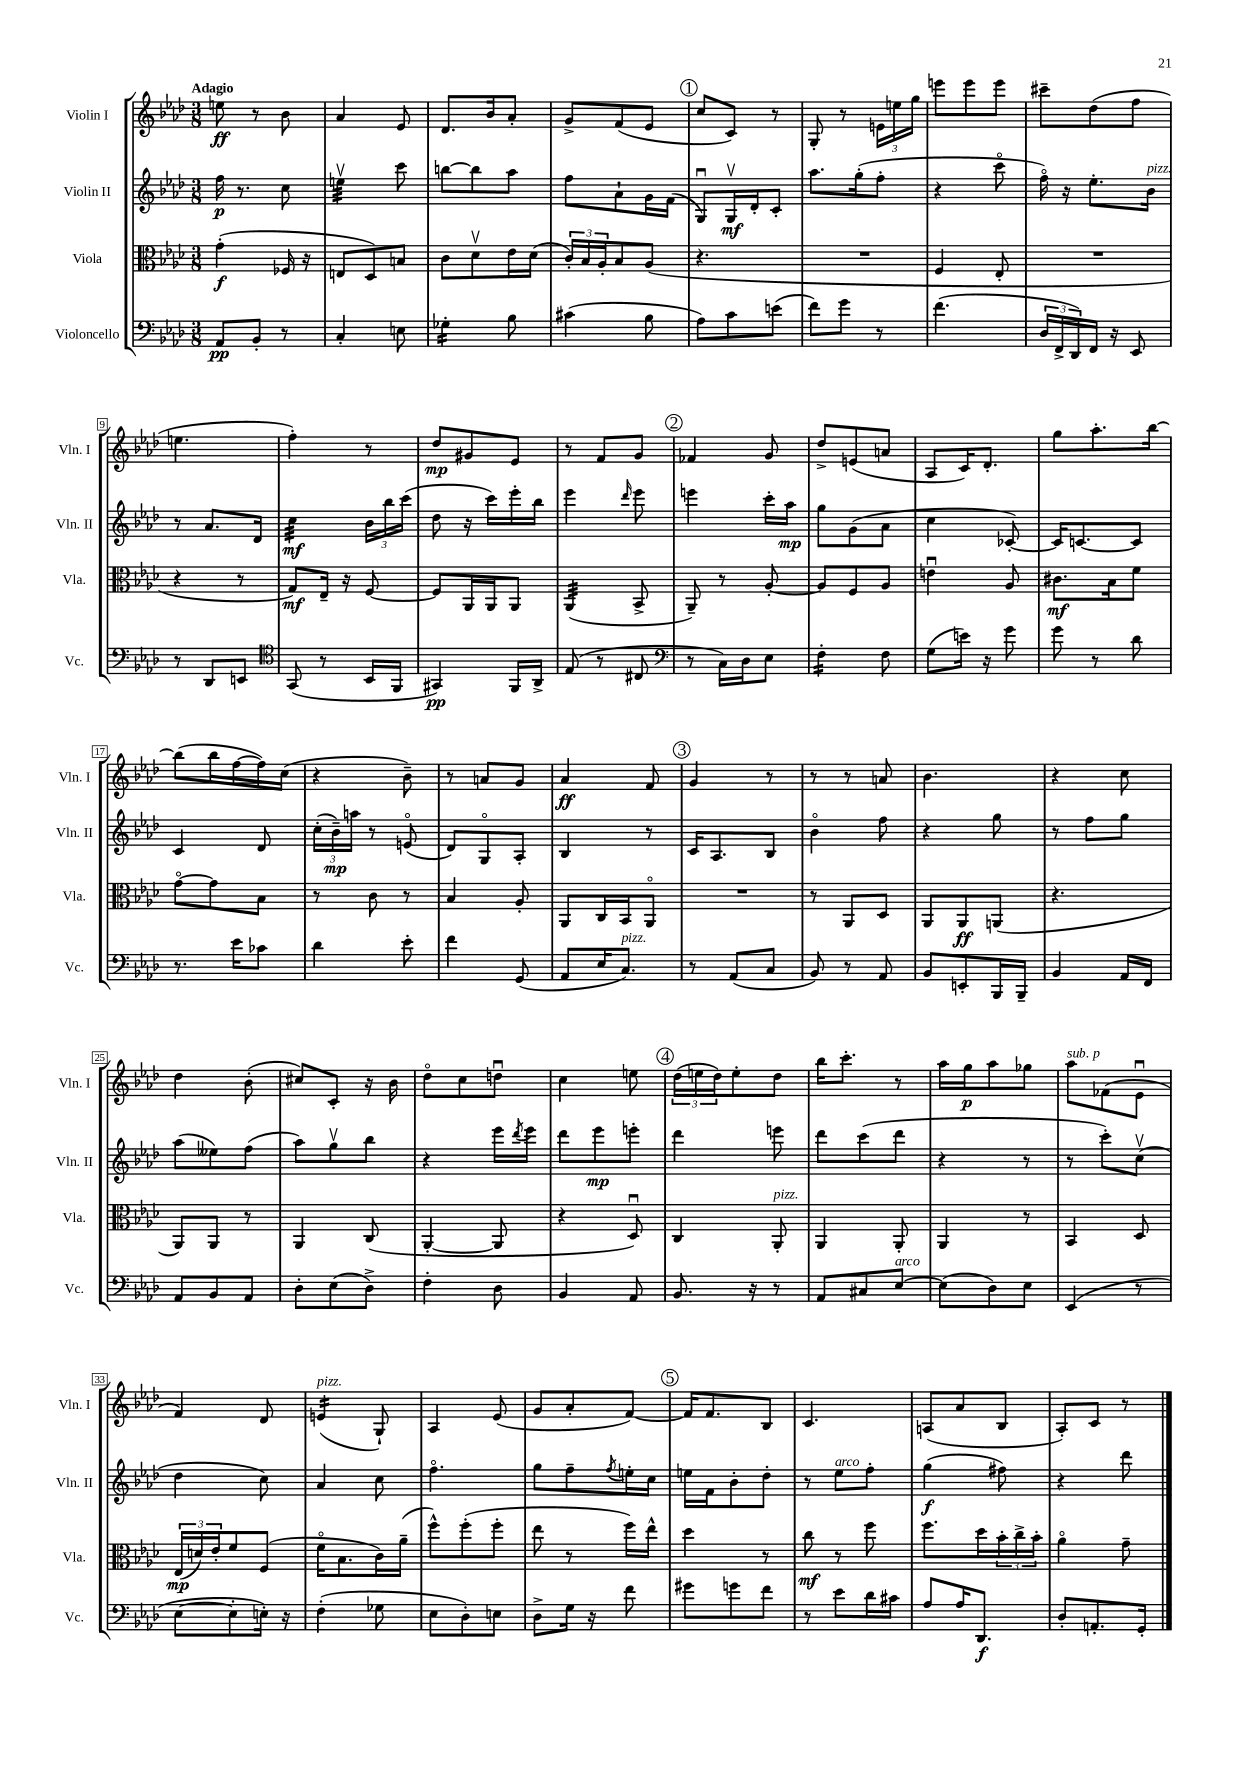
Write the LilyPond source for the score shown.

<<
\new StaffGroup <<
\new Staff = "s0" \with { instrumentName = "Violin I" shortInstrumentName = "Vln. I" } {
    \clef treble \key aes \major \numericTimeSignature \time 3/8 \tempo "Adagio"
    e''8\ff r8 bes'8 |
    aes'4 ees'8 |
    des'8. bes'16 aes'8-. |
    g'8-> f'8( ees'8 |
    \mark \markup { \circle "1" } c''8 c'8) r8 |
    g8-. r8 \tuplet 3/2 { e'16 e''16 g''16 } |
    e'''8 e'''8 e'''8 |
    cis'''8-- des''8( f''8 |
    e''4. |
    f''4-.) r8 |
    des''8\mp gis'8 ees'8 |
    r8 f'8 g'8 |
    \mark \markup { \circle "2" } fes'4 g'8 |
    des''8-> e'8( a'8 |
    aes8 c'16) des'8.-. |
    g''8 aes''8.-. bes''16~ |
    bes''8( bes''16 f''16~ f''16) c''16( |
    r4 bes'8--) |
    r8 a'8 g'8 |
    aes'4\ff f'8 |
    \mark \markup { \circle "3" } g'4 r8 |
    r8 r8 a'8 |
    bes'4. |
    r4 c''8 |
    des''4 bes'8-.( |
    cis''8) c'8-. r16 bes'16 |
    des''8\flageolet c''8 d''8\downbow |
    c''4 e''8 |
    \mark \markup { \circle "4" } \tuplet 3/2 { des''16( e''16 des''16) } e''8-. des''8 |
    bes''16 c'''8.-. r8 |
    aes''16 g''16\p aes''8 ges''8 |
    aes''8^\markup { \italic "sub. p" } fes'8( ees'8\downbow |
    f'4) des'8 |
    e'4:16^\markup { \italic "pizz." }( g8-!) |
    aes4 ees'8( |
    g'8 aes'8-. f'8~) |
    \mark \markup { \circle "5" } f'16 f'8. bes8 |
    c'4. |
    a8( aes'8 bes8 |
    aes8-.) c'8 r8 \bar "|." |
}
\new Staff = "s1" \with { instrumentName = "Violin II" shortInstrumentName = "Vln. II" } {
    \clef treble \key aes \major \numericTimeSignature \time 3/8
    f''16\p r8. c''8 |
    e''4:32\upbow c'''8 |
    b''8~ b''8 aes''8 |
    f''8 aes'8-! g'16 f'16( |
    \mark \markup { \circle "1" } g8\downbow) g16\upbow\mf des'16-. c'8-. |
    aes''8. g''16-.( f''8-. |
    r4 c'''8\flageolet |
    f''16\flageolet) r16 ees''8.-. bes'16^\markup { \italic "pizz." } |
    r8 aes'8. des'16 |
    c''4:32\mf \tuplet 3/2 { bes'16 bes''16 c'''16( } |
    des''8 r16 c'''16) ees'''16-. bes''16 |
    ees'''4 \grace { des'''16 } ees'''8 |
    \mark \markup { \circle "2" } e'''4 c'''16-. aes''16\mp |
    g''8 g'8( aes'8 |
    c''4 ces'8~-.) |
    ces'16 c'8.~ c'8 |
    c'4 des'8 |
    \tuplet 3/2 { c''16-.( bes'16--\mp) a''16 } r8 e'8\flageolet( |
    des'8) g8\flageolet aes8-. |
    bes4 r8 |
    \mark \markup { \circle "3" } c'16 aes8. bes8 |
    bes'4\flageolet f''8 |
    r4 g''8 |
    r8 f''8 g''8 |
    aes''8( eeses''8) f''8( |
    aes''8) g''8\upbow bes''8 |
    r4 ees'''16 \acciaccatura { des'''8 } ees'''16 |
    des'''8 ees'''8\mp e'''8-. |
    \mark \markup { \circle "4" } des'''4 e'''8 |
    des'''8 c'''8( des'''8 |
    r4 r8 |
    r8 c'''8-.) c''8\upbow( |
    des''4 c''8) |
    aes'4 c''8 |
    f''4.\flageolet |
    g''8 f''8-- \acciaccatura { f''8 } e''16-. c''16 |
    \mark \markup { \circle "5" } e''16 f'16 bes'8-. des''8-. |
    r8 ees''8^\markup { \italic "arco" } f''8-. |
    g''4\f( fis''8) |
    r4 des'''8 \bar "|." |
}
\new Staff = "s2" \with { instrumentName = "Viola" shortInstrumentName = "Vla." } {
    \clef alto \key aes \major \numericTimeSignature \time 3/8
    g'4-.\f( fes16 r16 |
    e8 des8) b8 |
    c'8 des'8\upbow ees'16 des'16( |
    \tuplet 3/2 { c'16-.) bes16 aes16-. } bes8 aes8( |
    \mark \markup { \circle "1" } r4. |
    R4. |
    f4 ees8-. |
    R4. |
    r4 r8 |
    g8\mf) ees16-- r16 f8~ |
    f8 aes,16 aes,16 aes,8 |
    aes,4:32( bes,8-> |
    \mark \markup { \circle "2" } aes,8--) r8 aes8~-. |
    aes8 f8 aes8 |
    e'4\downbow aes8 |
    cis'8.\mf bes16 f'8 |
    g'8~\flageolet g'8 bes8 |
    r8 c'8 r8 |
    bes4 aes8-. |
    aes,8 c16 bes,16 aes,8\flageolet |
    \mark \markup { \circle "3" } R4. |
    r8 aes,8 des8 |
    aes,8 aes,8\ff a,8( |
    r4. |
    aes,8) aes,8 r8 |
    aes,4 c8( |
    aes,4~-. aes,8 |
    r4 des8\downbow) |
    \mark \markup { \circle "4" } c4 aes,8-.^\markup { \italic "pizz." } |
    aes,4 aes,8-. |
    aes,4 r8 |
    bes,4 des8 |
    \tuplet 3/2 { ees16\mp( d'16) ees'16-. } f'8 f8( |
    f'16\flageolet bes8. c'16) aes'16--( |
    f''8-^) f''8-.( f''8-. |
    ees''8 r8 f''16) ees''16-^ |
    \mark \markup { \circle "5" } des''4 r8 |
    c''8\mf r8 f''8 |
    f''8. des''16 \tuplet 3/2 { bes'16-. c''16-> bes'16-. } |
    aes'4\flageolet g'8-- \bar "|." |
}
\new Staff = "s3" \with { instrumentName = "Violoncello" shortInstrumentName = "Vc." } {
    \clef bass \key aes \major \numericTimeSignature \time 3/8
    aes,8\pp bes,8-. r8 |
    c4-. e8 |
    ges4:16-. bes8 |
    cis'4( bes8 |
    \mark \markup { \circle "1" } aes8) c'8 e'8( |
    f'8) g'8 r8 |
    f'4.( |
    \tuplet 3/2 { des16 f,16-> des,16) } f,16 r16 ees,8 |
    r8 des,8 e,8 |
    \clef tenor g,8( r8 bes,16 f,16 |
    gis,4\pp) f,16 aes,16-> |
    ees8( r8 cis8 |
    \mark \markup { \circle "2" } \clef bass r8 c16) des16 ees8 |
    f4:16-. f8 |
    g8( e'16) r16 g'8 |
    g'8 r8 des'8 |
    r8. ees'16 ces'8 |
    des'4 ees'8-. |
    f'4 g,8( |
    aes,8 ees16 c8.^\markup { \italic "pizz." }) |
    \mark \markup { \circle "3" } r8 aes,8( c8 |
    bes,8) r8 aes,8 |
    bes,8 e,8-. bes,,16 bes,,16-- |
    bes,4 aes,16 f,16 |
    aes,8 bes,8 aes,8 |
    des8-. ees8( des8->) |
    f4-. des8 |
    bes,4 aes,8 |
    \mark \markup { \circle "4" } bes,8. r16 r8 |
    aes,8 cis8 ees8~^\markup { \italic "arco" } |
    ees8( des8) ees8 |
    ees,4( r8 |
    ees8~ ees8-. e16-.) r16 |
    f4-.( ges8 |
    ees8 des8-.) e8 |
    des8-> g16 r16 f'8 |
    \mark \markup { \circle "5" } gis'8 g'8 f'8 |
    r8 ees'8 des'16 cis'16 |
    aes8 aes16 des,8.\f |
    des8-. a,8.-. g,16-. \bar "|." |
}
>>
>>
\layout { \context { \Score \override BarNumber.stencil = #(make-stencil-boxer 0.1 0.3 ly:text-interface::print) } }
